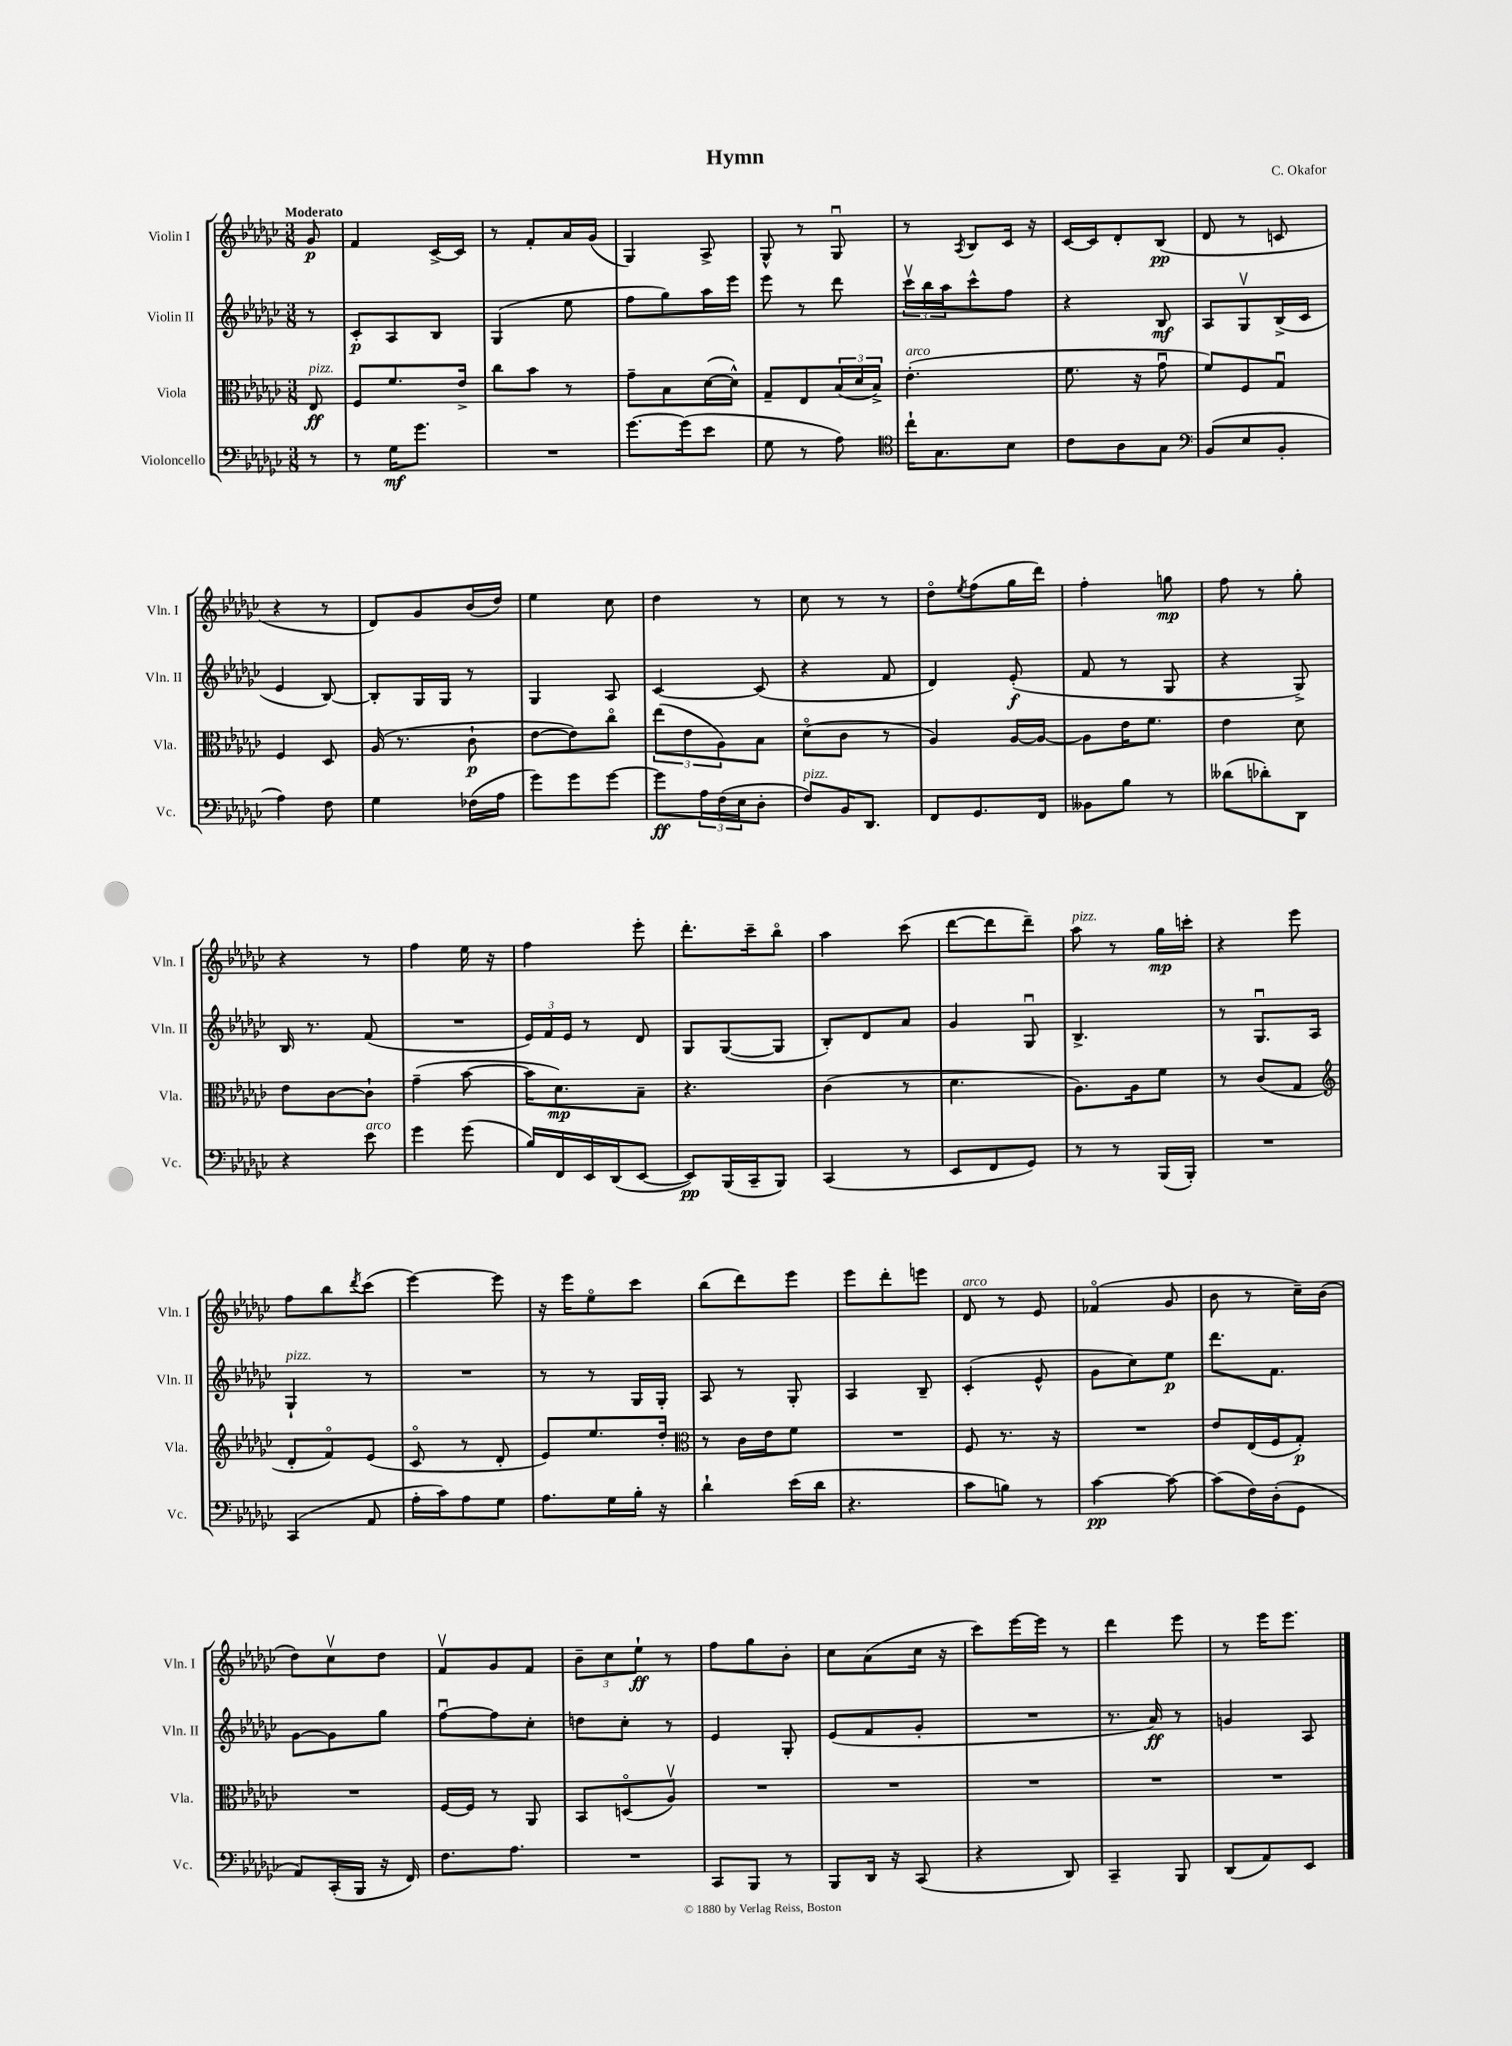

**kern	**kern	**kern	**kern
*staff4	*staff3	*staff2	*staff1
*clefF4	*clefC3	*clefG2	*clefG2
*k[b-e-a-d-g-c-]	*k[b-e-a-d-g-c-]	*k[b-e-a-d-g-c-]	*k[b-e-a-d-g-c-]
*M3/8	*M3/8	*M3/8	*M3/8
8r	8E-	8r	8g-
=	=	=	=
8r	8F	8c-'	4f
16G-	8.f	8A-	.
8.g-	.	.	.
.	.	8B-	[16c-^
.	16e-^	.	16c-]
=	=	=	=
4.r	8cc-	(4G-	8r
.	8b-	.	8f'
.	8r	8ee-	16a-
.	.	.	(16g-
=	=	=	=
[8.g-	8g-~	8ff	4G-)
.	8B-	8gg-)	.
(16g-]	.	.	.
8e-	([16d-	16aa-	8A-^
.	16d-^^])	16eee-	.
=	=	=	=
8G-	8G-~	8eee-	8G-^^
8r	8E-	8r	8r
8A-)	(24B-	8ddd-	8G-u
.	24d-	.	.
.	24B-^)	.	.
=	=	=	=
*clefC4	*	*	*
16cc-`	(4.e-'	24ccc-v	8r
.	.	24bb-	.
8.G-	.	.	.
.	.	24aa-	.
.	.	.	8qA-
.	.	8ccc-^^	8B-
8B-	.	8ff	16c-
.	.	.	16r
=	=	=	=
8c-	8.f	4r	[16c-
.	.	.	16c-]
8A-	.	.	8d-'
.	16r	.	.
8G-	8g-u	8B-	(8B-
=	=	=	=
*clefF4	*	*	*
(8BB-	8f)	8A-	8d-
8E-	8F	8G-v	8r
8BB-'	8G-u	(16B-^	8c
.	.	16c-	.
=	=	=	=
4A-)	4F	4e-	4r
8F	8D-	[8B-)	8r
=	=	=	=
4G-	(16A-	8B-']	8d-)
.	8.r	.	.
.	.	16G-	8g-
.	.	16G-	.
(16F-	8c-`	8r	(16b-
16A-	.	.	16dd-)
=	=	=	=
8g-)	[8e-	4G-	4ee-
8g-	8e-])	.	.
[8g-	8cc-o	8A-	8cc-
=	=	=	=
8g-]	(12ee-	[4c-	4dd-
.	12e-	.	.
24A-	.	.	.
(24F	12A-)	.	.
24E-	.	.	.
8D-'	8B-	(8c-]	8r
=	=	=	=
8F)	(8d-o	4r	8cc-
16BB-	8c-	.	8r
8.DD-	.	.	.
.	8r	8f	8r
=	=	=	=
8FF	4A-)	4d-)	8dd-o
.	.	.	8qee-
8.GG-	.	.	(8ff
.	[16A-	(8e-'	16gg-
16FF	16A-_	.	16ddd-)
=	=	=	=
8BB--	8A-]	8f	4ff'
8B-	16e-	8r	.
.	8.f	.	.
8r	.	8G-	8gg
=	=	=	=
(8d--	4e-	4r	8ff
8d-')	.	.	8r
8DD-	8d-	8G-^)	8gg-'
=	=	=	=
4r	8e-	16B-	4r
.	.	8.r	.
.	[8c-	.	.
8e-	8c-`]	(8f	8r
=	=	=	=
4g-	(4g-~	4.r	4ff
(8g-	[8b-	.	16ee-
.	.	.	16r
=	=	=	=
16B-)	16b-]	24e-)	4ff
.	.	24f	.
16FF	8.d-)	.	.
.	.	24e-	.
16EE-	.	8r	.
(16DD-	.	.	.
[8EE-	8B-~	8d-	8eee-'
=	=	=	=
8EE-])	4.r	8G-	8.ddd-'
(16BBB-	.	([8G-	.
16CC-~	.	.	16ccc-~
8BBB-)	.	8G-]	8bb-o
=	=	=	=
(4CC-	(4c-	8B-')	4aa-
.	.	8d-	.
8r	8r	8a-	(8ccc-
=	=	=	=
8EE-	4.d-	4g-	[8ddd-
8FF	.	.	8ddd-]
8GG-)	.	8G-u	8ddd-~)
=	=	=	=
8r	8.A-)	4.B-^	8aa-
8r	.	.	8r
.	16A-	.	.
(16BBB-	8f	.	16gg-
16BBB-')	.	.	16ccc'
=	=	=	=
4.r	8r	8r	4r
.	(8c-	8.G-u	.
.	8G-	.	8eee-
.	.	16A-	.
=	=	=	=
*	*clefG2	*	*
(4CC-	8d-'	4G-`	8ff
.	8fo)	.	8bb-
.	.	.	8qddd-
8AA-	(8e-	8r	(8ccc-
=	=	=	=
16A-'	8c-o	4.r	[4eee-)
16c-)	.	.	.
8A-	8r	.	.
8G-	8d-'	.	8eee-]
=	=	=	=
8.A-	8e-)	8r	16r
.	.	.	16eee-
.	8.ee-	8r	8ee-o
16G-	.	.	.
16B-'	.	16G-	8ccc-
16r	16dd-'	16G-'	.
=	=	=	=
*	*clefC3	*	*
4d-`	8r	8A-	(8bb-
.	16c-	8r	8ddd-)
.	16e-	.	.
(16e-	8f	8G-'	8eee-
16d-	.	.	.
=	=	=	=
4.r	4.r	4A-	8eee-
.	.	.	8ddd-'
.	.	8B-~	8eee
=	=	=	=
8c-	8F	(4c-'	8d-
8B)	8.r	.	8r
8r	.	8e-^^	8e-
.	16r	.	.
=	=	=	=
[4c-	4.r	8g-	(4f-o
.	.	8cc-)	.
8c-_	.	8ee-	8g-
=	=	=	=
(8c-]	8e-	8.ddd-	8b-
16F)	(16E-	.	8r
(16D-'	16F	8.f	.
8GG-	8G-')	.	16cc-~)
.	.	.	(16b-
=	=	=	=
8AA-)	4.r	[8g-	8dd-)
(16CC-'	.	8g-]	8cc-v
16BBB-	.	.	.
16r	.	8gg-	8dd-
16FF)	.	.	.
=	=	=	=
8.F	[16F	[8ffu	8fv
.	16F]	.	.
.	8r	8ff]	8g-
8.A-	.	.	.
.	8AA-	8cc-'	8f
=	=	=	=
4.r	8BB-	8dd	12b-~
.	.	.	12cc-
.	(8Do	8cc-'	.
.	.	.	12ee-`
.	8A-v)	8r	8r
=	=	=	=
8CC-	4.r	4e-	8ff
8BBB-	.	.	8gg-
8r	.	8G-'	8b-'
=	=	=	=
8BBB-	4.r	(8e-	8cc-
16DD-	.	8f	(8a-
16r	.	.	.
(8CC-	.	8g-'	16cc-
.	.	.	16r
=	=	=	=
4r	4.r	4.r	8ccc-)
.	.	.	[16eee-
.	.	.	16eee-]
8DD-)	.	.	8r
=	=	=	=
4CC-~	4.r	8.r	4ddd-
.	.	16a-)	.
8BBB-	.	8r	8eee-
=	=	=	=
(8DD-	4.r	4g	8r
8AA-)	.	.	16eee-
.	.	.	8.eee-
8EE-	.	8A-	.
==	==	==	==
*-	*-	*-	*-
